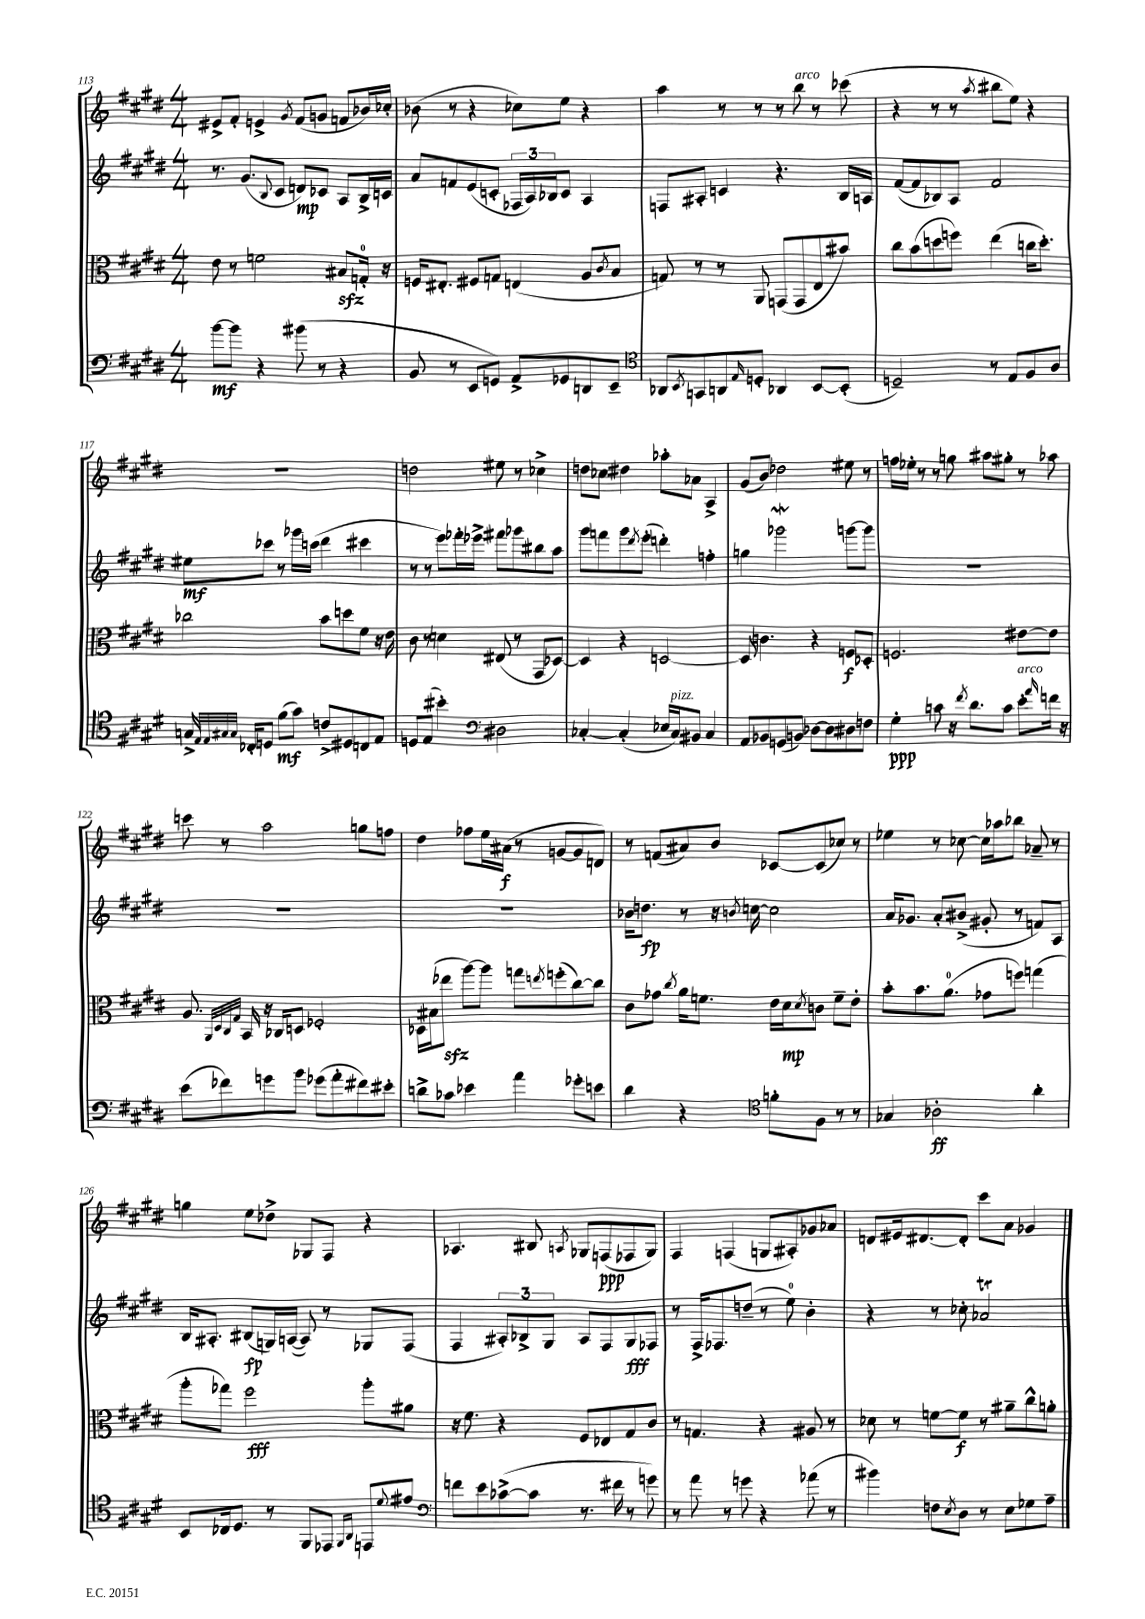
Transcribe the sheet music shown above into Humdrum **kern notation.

**kern	**kern	**kern	**kern
*staff4	*staff3	*staff2	*staff1
*clefF4	*clefC3	*clefG2	*clefG2
*k[f#c#g#d#]	*k[f#c#g#d#]	*k[f#c#g#d#]	*k[f#c#g#d#]
*M4/4	*M4/4	*M4/4	*M4/4
[8b\L	8e\	8.r	8e#^/L
8b\]J	8r	.	8f#'/J
.	.	(8.g#/L	.
4r	2f\	.	4e^/
.	.	8qqB/	.
.	.	8c#/J	.
.	.	.	8qg#/
(8b#\	.	8d/L)	(8f#/L
8r	.	8c-/J	8g/J
4r	8B#/L	8A/L	8f/L
.	16G'/Jk	16B^/L	16b-/L)
.	16r	16c/JJ	16cc-'/JJ
=	=	=	=
8BB/	16F/LK	8a/L	(8b-\
.	8.E#'/J	.	.
8r	.	8f/	8r
8EE/L	8F#/L	(8e/	4r
8GG/J)	8G/J	8c'/J	.
8AA^/L	(4E/	24F-/LL	8cc-\L)
.	.	24A/)	.
.	.	24B-/J	.
8GG-/	.	8c/J	8ee\J
8DD/	8A/L	4A/	4r
.	8qc#/	.	.
8EE~/J	8B/J	.	.
=	=	=	=
*clefC4	*	*	*
8AA-/L	8G/)	8F/L	4aa\
8qBB/	.	.	.
8GG/	8r	8A#'/J	.
8AA/	8r	4c/	8r
16qqE/	.	.	.
8D'/J	8AA/	.	8r
4AA-/	(8GG/L	4.r	8r
.	8GG/	.	8bb\
[8BB/L	8E/	.	8r
(8BB'/]J	8b#/J)	16B/LL	(8ccc-\
.	.	16A/JJ	.
=	=	=	=
2D~/)	8cc#\L	([8f#/L	4r
.	(8b\	8f#/]	.
.	8dd\	8B-/)	8r
.	8ff\J)	8A/J	8r
.	.	.	8qaa/
8r	(4ee\	2f#/	8bb#\L
8E/L	.	.	8ee\J)
8F#/	16cc\LK	.	4r
.	8.dd'\J)	.	.
8A/J	.	.	.
=	=	=	=
16G^/	2cc-\	8ee#\L	1r
32qqE/LLL	.	.	.
32qqE/	.	.	.
32qqG#/	.	.	.
32qqG#/JJJ	.	.	.
16C-'/LK	.	.	.
8D/J	.	8ccc-\J	.
(8f#\L	.	8r	.
8g#\J)	.	16ggg-\LL	.
.	.	(16ccc\JJ	.
8c^/L	8b\L	4ddd#\	.
8D#/	8dd\	.	.
8C/	8f#\J	4ccc#\	.
8E/J	16r	.	.
.	16e\	.	.
=	=	=	=
8D/L	8c#\	8r	2dd\
(8E/J	8r	8r	.
4b#'\)	4d\	8eee\L)	.
.	.	16fff-'\L	.
.	.	16eee-^\JJ	.
*clefF4	*	*	*
2D#\	(8E#/	8fff#\L	8ee#\
.	8r	8ggg-\	8r
.	8GG#/L	8bb#\	4cc-^\
.	[8D-/J)	8aa\J	.
=	=	=	=
[4C-'/	4D-/]	8ggg#\L	8dd\L
.	.	8fff\	8cc-\J
(4C-'/]	4r	8ggg#\	4dd#\
.	.	8qddd#/	.
.	.	(8eee'\J	.
16E-/LL	[2D/	4ddd'\)	8aa-'\L
16C-/J)	.	.	.
8BB#/J	.	.	8a-\J
4C-/	.	4ff'\	4A^/
=	=	=	=
8AA/L	8D/]	4gg\	(8g#/L
8BB-/	4.c\	.	8b/J)
(8GG/	.	2ggg-\	2dd-\
8BB/J)	.	.	.
[8D-\L	4r	.	.
8D-\]	.	.	.
8D#\	8F/L	[8ggg\L	8ee#\
8F\J	8D-'/J	8ggg\]J	8r
=	=	=	=
4G#'\	2.F/	1r	16ff\LL
.	.	.	16ee-'\JJ
.	.	.	8r
8c\	.	.	8r
16r	.	.	8gg\
8qf#/	.	.	.
8.d#\L	.	.	.
.	.	.	8aa#\L
8c\J	.	.	8gg#'\J
8e'\L	[8e#\L	.	8r
16qqa/	.	.	.
16f\Jk	8e#\]J	.	8aa-\
16r	.	.	.
=	=	=	=
(8e\L	8.A/	1r	8ccc\
8f-\)	.	.	8r
.	32qqAA/LLL	.	.
.	32qqD#/	.	.
.	32qqC#/	.	.
.	32qqG#/JJJ	.	.
.	16BB/	.	.
8g\	16r	.	2aa\
.	16C-/LK	.	.
8b\J	8D/J	.	.
(8g-\L	2F-'/	.	.
8a'\	.	.	.
8f#\)	.	.	8gg\L
8e#'\J	.	.	8ff\J
=	=	=	=
8d^\L	16D-\LL	1r	4dd#\
.	(16B#\J	.	.
8c-\J	8ee-\J	.	.
4e-\	[8aa\L)	.	8ff-\L
.	8aa\]J	.	16ee\L
.	.	.	(16a#\JJ
4a\	8gg\L	.	8r
.	8qee/	.	.
.	(8ff'\	.	[8g/L
8g-'\L	[8cc#\)	.	8g/]
8e\J	8cc#\]J	.	8d/J)
=	=	=	=
4d#\	8c#\L	16b-\LK	8r
.	.	8.dd\J	.
.	8g-\J	.	(8f/L
.	8qcc#/	.	.
4r	16a\LK	8r	8a#/)
.	8.f\J	.	.
.	.	16r	8b/J
.	.	8qb/	.
.	.	[16cc\	.
*clefC4	*	*	*
8f'\L	16e\LL	2cc\]	[8c-/L
.	16d#\J	.	.
.	8qd#/	.	.
8F#\J	8c\J	.	(8c-/]
8r	8f~\L	.	8cc-/J)
8r	8e'\J	.	8r
=	=	=	=
4G-/	8b'\L	16a/LK	4ee-\
.	.	8.g-/J	.
.	8.b\	.	.
2A-'\	.	8a'/L	8r
.	(8.a\J	.	.
.	.	(8b#^/J	[8cc-\
.	8g-\L	8g#'/	16cc-\]LL
.	.	.	16aa-\J
.	8ff\J)	8r	8bb-\J
4a'\	(4gg\	8f/L)	8a-~/
.	.	8A/J	8r
=	=	=	=
8BB/L	8aa'\L	16B/LK	4gg\
.	.	8.A#'/J	.
16C-/k	8gg-\J)	.	.
8.D#/J	.	.	.
.	2ff#\	(8B#/L	8ee\L
8r	.	16G/L)	8dd-^\J
.	.	([16A/JJ	.
8FF#/L	.	8A/])	8G-/L
8EE-/J	.	8r	8F#/J
16qqFF#/LL	.	.	.
16qqAA/JJ	.	.	.
8EE/L	8aa'\L	8G-/L	4r
8qqd#/	.	.	.
8e#/J	8a#\J	(8F#/J	.
=	=	=	=
*clefF4	*	*	*
8f\L	16r	4F#/	4.A-/
.	8.f#\	.	.
8e\	.	.	.
([8c-^\	4r	12A#'/L)	.
.	.	12B-^/	.
8c-\]J	.	.	8B#/
.	.	12G#/J	.
.	.	.	8qA/
8.r	8F#/L	8A#/L	8G-/L
.	8E-/	8F#/	(8F/
16f#\	.	.	.
8r	8G#/	8G#/	8F-/
8g\)	8c#/J	8F-/J	8G-/J)
=	=	=	=
8r	8r	8r	4F#/
8a\	4.G/	16F#^/LK	.
.	.	8.F-/	.
8r	.	.	(4F/
8g\	.	(8dd~/J	.
4r	4r	8r	8G/L
.	.	8ee\)	8A#'/)
(8a-\	8A#/	4b'\	8g-/
8r	8r	.	8a-/J
=	=	=	=
4b#\)	8d-\	4r	8d/L
.	8r	.	16e#/k
.	.	.	[8.d#/
8F\L	[8f\L	8r	.
8qE/	.	.	.
8D#\J	8f\]J	8cc-'\	8d#'/]J
8r	8r	2a-/	8ccc#\L
8E\L	8a#~\L	.	8a\J
8G-\	8cc#^^\	.	4g-/
8A~\J	8a'\J	.	.
==	==	==	==
*-	*-	*-	*-
